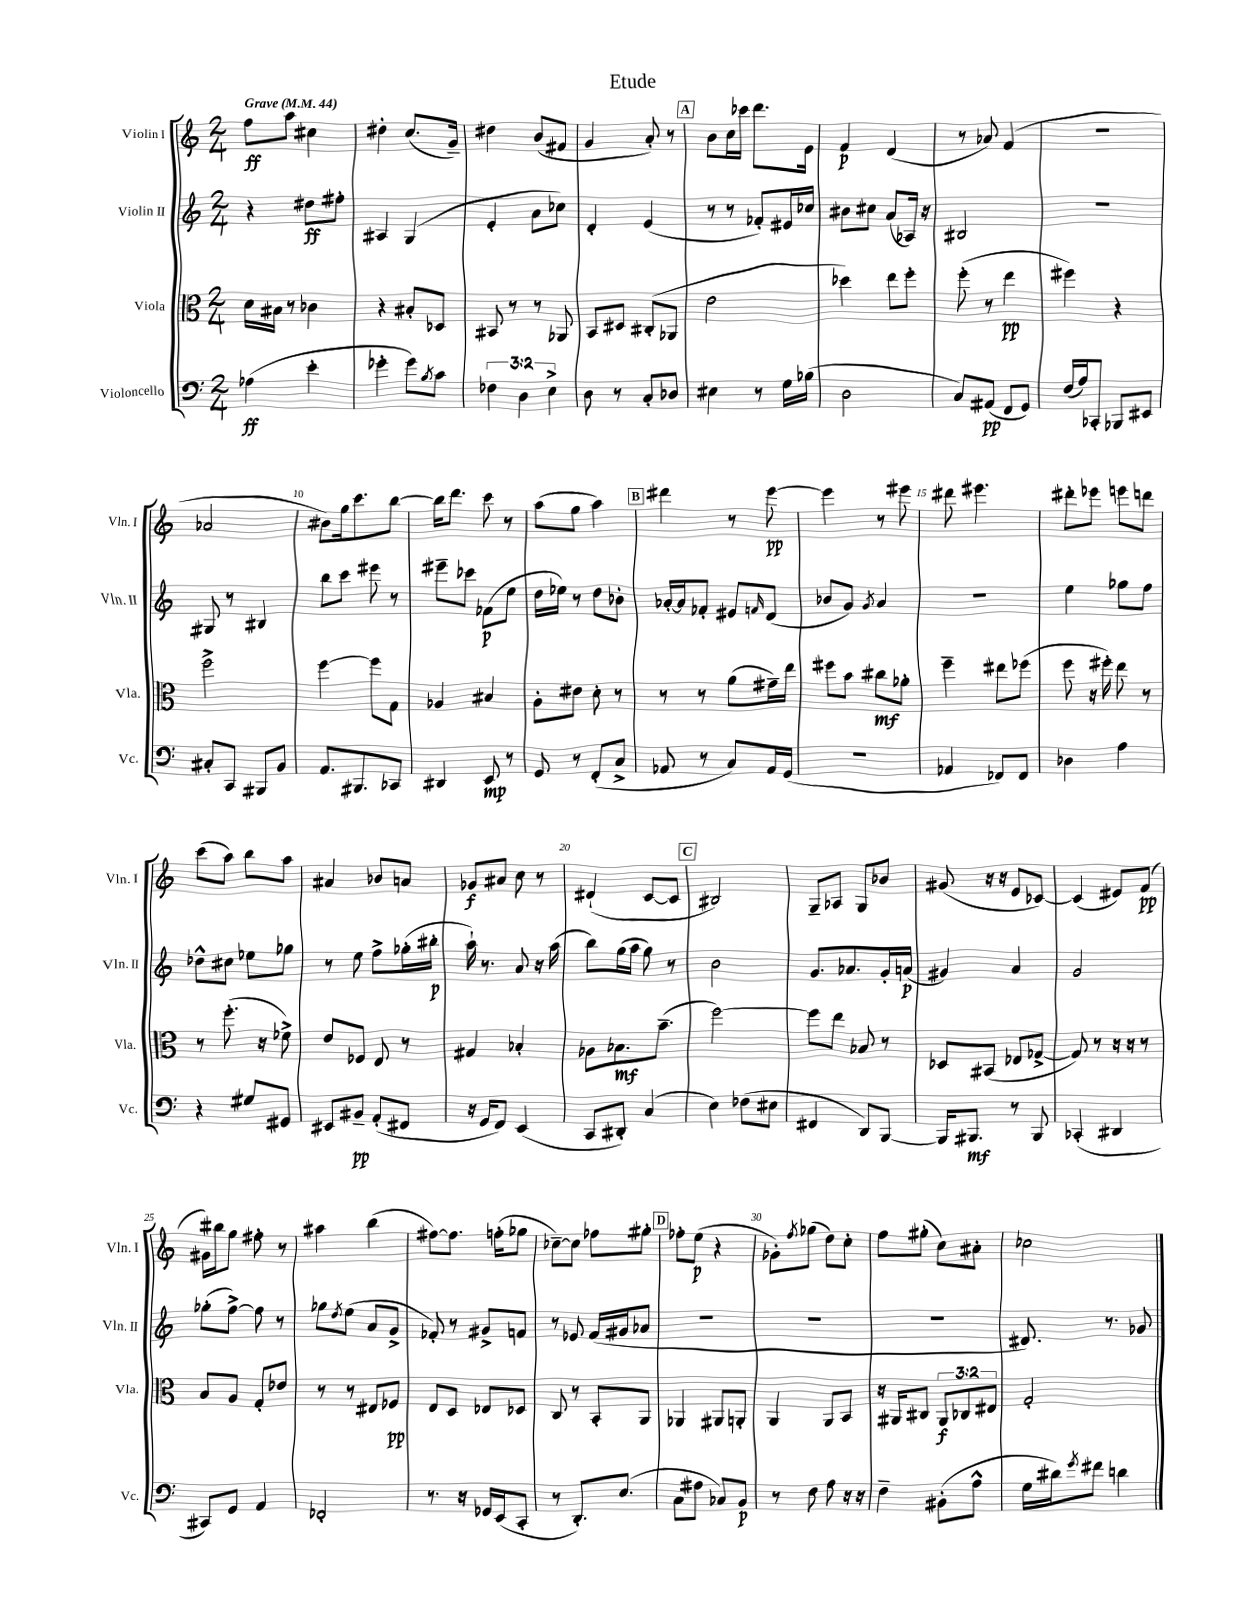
\header { title = "Etude" }
<<
\new StaffGroup <<
\new Staff = "s0" \with { instrumentName = "Violin I" shortInstrumentName = "Vln. I" } {
    \clef treble \key c \major \numericTimeSignature \time 2/4 \tempo "Grave" 4 = 44
    f''8\ff a''8 cis''4 |
    dis''4-. c''8.( g'16--) |
    dis''4 b'8( fis'8 |
    g'4 a'8-.) r8 |
    \mark \markup { \box "A" } b'8 c''16 ces'''16 d'''8. e'16 |
    f'4\p d'4( |
    r8 aes'8) f'4( |
    R2 |
    aes'2 |
    bis'8) g''16 c'''8. b''8~ |
    b''16 d'''8. c'''8 r8 |
    a''8( g''8 a''4) |
    \mark \markup { \box "B" } dis'''4 r8 e'''8~\pp |
    e'''4 r8 eis'''8 |
    dis'''8 eis'''4. |
    dis'''8-. ees'''8 e'''8 d'''8 |
    c'''8( a''8) b''8 a''8 |
    ais'4 bes'8 a'8 |
    ges'8\f ais'8 c''8 r8 |
    dis'4-!( c'8~ c'8 |
    \mark \markup { \box "C" } bis2) |
    g8-- aes8 g8 bes'8 |
    gis'8( r16 r16 e'8 ces'8~) |
    ces'4( eis'8) f'8\pp( |
    gis'16) bis''16 g''8 fis''8-. r8 |
    ais''4 b''4( |
    fis''8~) fis''8. f''16-.( ges''8 |
    ces''8~--) ces''8 fes''8 gis''8-. |
    \mark \markup { \box "D" } fes''8-. e''8\p( r4 |
    ges'8-.) \acciaccatura { f''8 } ges''8( d''8) c''8-. |
    f''8 gis''8-.( c''8) ais'8-. |
    ces''2 \bar "|." |
}
\new Staff = "s1" \with { instrumentName = "Violin II" shortInstrumentName = "Vln. II" } {
    \clef treble \key c \major \numericTimeSignature \time 2/4
    r4 dis''8\ff fis''8-. |
    ais4 g4( |
    e'4-. a'8 ces''8) |
    d'4-. e'4( |
    \mark \markup { \box "A" } r8 r8 fes'8-.) eis'16 ces''16 |
    bis'8 cis''8 a'8( aes16) r16 |
    bis2 |
    r2 |
    gis8 r8 bis4 |
    b''8 c'''8 eis'''8 r8 |
    eis'''8-- ces'''8 fes'8\p( e''8 |
    d''16 ees''16) r8 d''8 bes'8-. |
    \mark \markup { \box "B" } aes'16~-. aes'16 fes'8-. eis'8 \grace { f'16 } d'8( |
    bes'8 g'8) \acciaccatura { g'8 } a'4 |
    r2 |
    e''4 ges''8 f''8 |
    des''8-^ cis''8 ees''8 ges''8 |
    r8 e''8 f''8-> ges''16-.( bis''16-.\p |
    a''16-!) r8. a'8 r16 a''16( |
    b''8) g''16( a''16 g''8) r8 |
    \mark \markup { \box "C" } b'2 |
    g'8. aes'8. g'16-. a'16\p( |
    gis'4) a'4 |
    g'2 |
    ges''8-.( f''8~->) f''8 r8 |
    ges''8 \acciaccatura { d''8 } e''8( a'8 g'8-> |
    fes'8-.) r8 gis'8-> f'8 |
    r8 ees'8 f'16( gis'16 aes'8 |
    \mark \markup { \box "D" } R2 |
    r2 |
    R2 |
    dis'8.) r8. ges'8 \bar "|." |
}
\new Staff = "s2" \with { instrumentName = "Viola" shortInstrumentName = "Vla." } {
    \clef alto \key c \major \numericTimeSignature \time 2/4 \override Staff.TupletNumber.text = #tuplet-number::calc-fraction-text
    d'16 bis16 r8 ces'4 |
    r4 bis8-. des8 |
    bis,8 r8 r8 aes,8 |
    b,8 dis8 cis8-.( aes,8 |
    \mark \markup { \box "A" } e'2 |
    des''4) e''8 f''8-. |
    f''8-.( r8 e''4\pp |
    fis''4) r4 |
    f''2-> |
    f''4~ f''8 g8 |
    aes4 bis4 |
    a8-. eis'8 d'8-. r8 |
    \mark \markup { \box "B" } r8 r8 a'8( gis'16--) e''16 |
    fis''8 b'8 cis''8\mf aes'8-. |
    f''4-- eis''8 fes''8( |
    f''8 r16 fis''16-.) e''8 r8 |
    r8 f''8.-.( r16 fes'8->) |
    e'8 fes8 e8 r8 |
    gis4 bes4-. |
    aes8 bes8.\mf b'8.--( |
    \mark \markup { \box "C" } f''2~) |
    f''8 e''8 bes8 r8 |
    des8 bis,8( ees8 ges8~-> |
    ges8) r8 r16 r16 r8 |
    b8 a8 g8-. ees'8 |
    r8 r8 eis8 fes8\pp |
    e8 d8 ees8 des8 |
    c8 r8 b,8-. a,8 |
    \mark \markup { \box "D" } aes,4 ais,8 a,8-. |
    a,4 a,8 b,8 |
    r16 ais,16 cis8 \tuplet 3/2 { ais,8\f ces8 eis8 } |
    g2-. \bar "|." |
}
\new Staff = "s3" \with { instrumentName = "Violoncello" shortInstrumentName = "Vc." } {
    \clef bass \key c \major \numericTimeSignature \time 2/4 \override Staff.TupletNumber.text = #tuplet-number::calc-fraction-text
    aes4\ff( e'4-. |
    ges'4-. ges'8) \acciaccatura { b8 } c'8 |
    \tuplet 3/2 { fes4 d4 e4-> } |
    d8 r8 c8-. des8 |
    \mark \markup { \box "A" } eis4 r8 g16 bes16( |
    d2 |
    c8) ais,8\pp( f,8 g,8) |
    f16( a16) ces,8-. bes,,8 eis,8 |
    cis8-. c,8 bis,,8 b,8 |
    a,8. bis,,8. ces,8 |
    dis,4 e,8\mp r8 |
    g,8 r8 f,8-.( c8-> |
    \mark \markup { \box "B" } aes,8 r8 c8) aes,16 g,16( |
    r2 |
    aes,4 fes,8) fes,8 |
    des4 a4 |
    r4 gis8 gis,8 |
    eis,8 bis,8--\pp a,8-.( fis,8 |
    r16 g,16 f,8) e,4( |
    c,8 dis,8-.) c4( |
    \mark \markup { \box "C" } e4) fes8( eis8 |
    fis,4 d,8) b,,8~ |
    b,,16 bis,,8.\mf r8 bis,,8 |
    ces,4-.( dis,4 |
    cis,8) g,8 a,4 |
    fes,2-. |
    r8. r16 ges,16 e,16( c,8-. |
    r8 d,8.-.) e8.( |
    \mark \markup { \box "D" } c8 ais8 ces8) b,8\p |
    r8 f8 a8 r16 r16 |
    f4-- bis,8-.( a8-^ |
    g16 dis'16) \acciaccatura { g'8 } fis'8 d'4 \bar "|." |
}
>>
>>
\layout { \context { \Score \override BarNumber.break-visibility = ##(#f #t #t) barNumberVisibility = #(every-nth-bar-number-visible 5) } }
